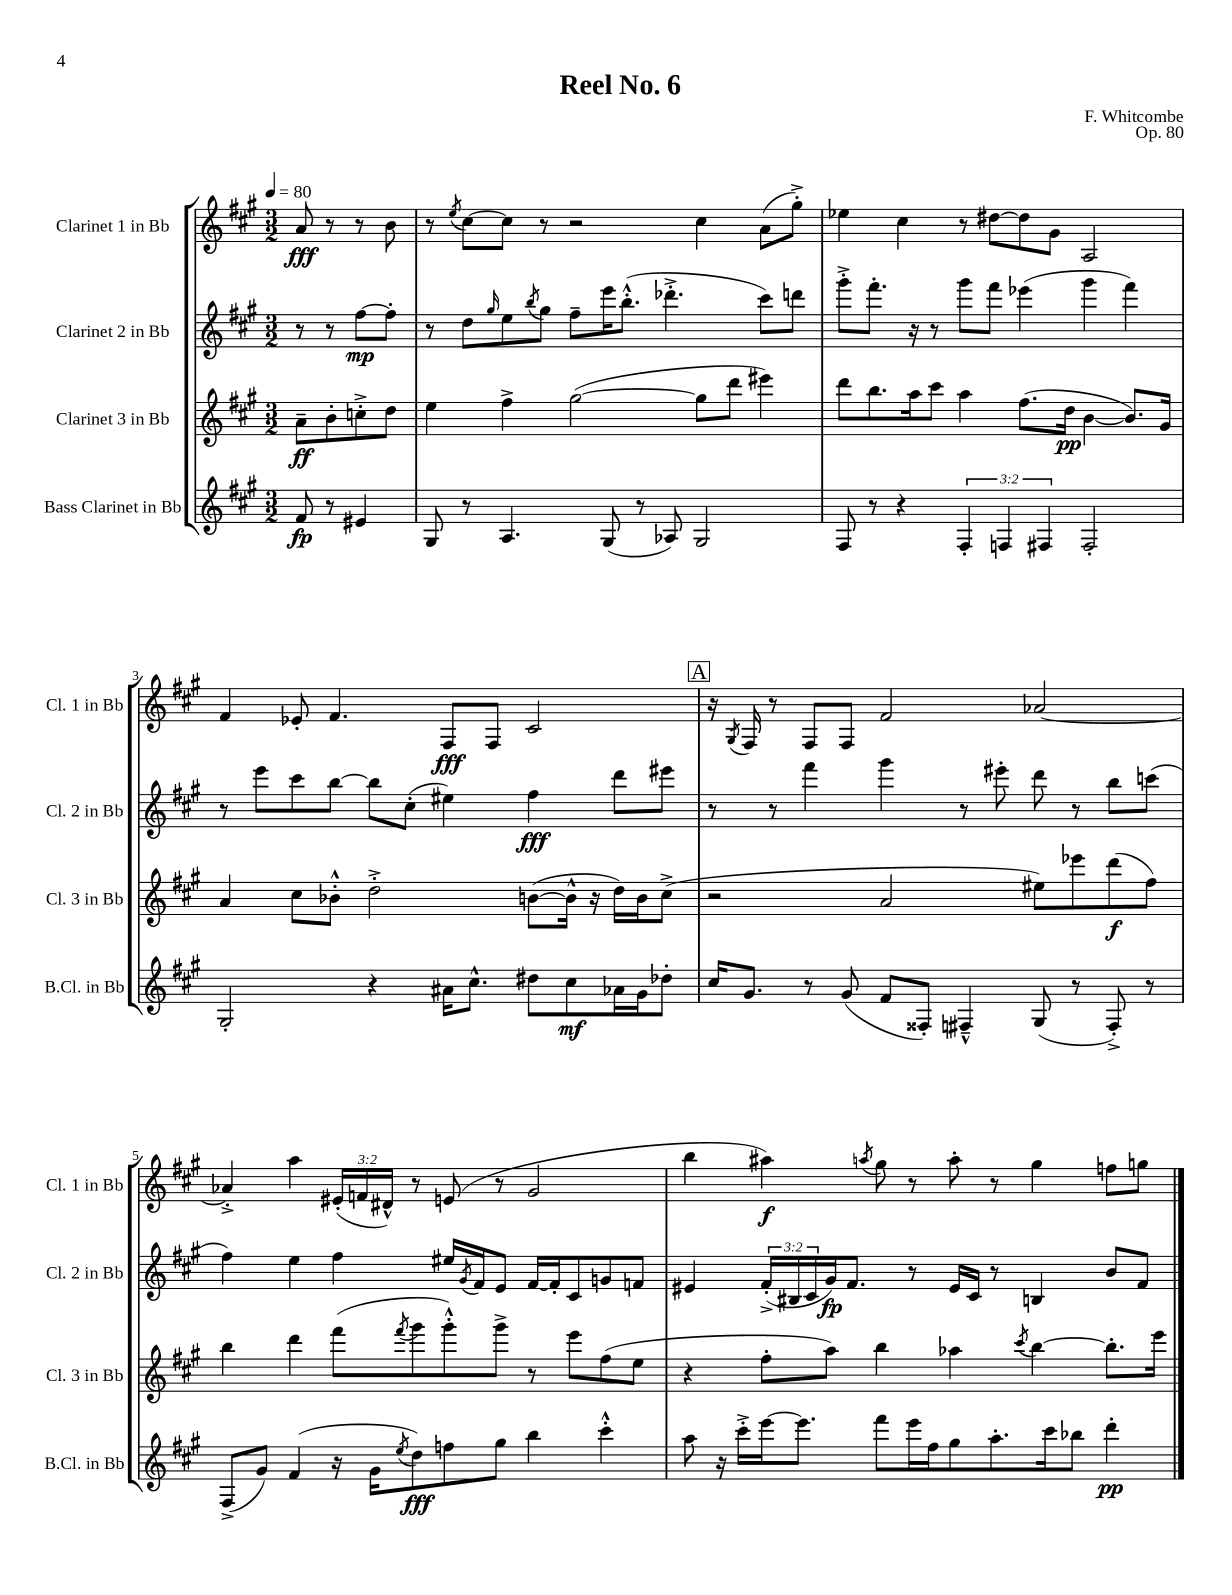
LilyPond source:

\header { title = "Reel No. 6" composer = "F. Whitcombe" opus = "Op. 80" }
<<
\new StaffGroup <<
\new Staff = "s0" \with { instrumentName = "Clarinet 1 in Bb" shortInstrumentName = "Cl. 1 in Bb" } {
    \clef treble \key a \major \numericTimeSignature \time 3/2 \override Staff.TupletNumber.text = #tuplet-number::calc-fraction-text \partial 2 \tempo 4 = 80
    a'8\fff r8 r8 b'8 |
    r8 \acciaccatura { e''8 } cis''8~ cis''8 r8 r2 cis''4 a'8( gis''8-.->) |
    ees''4 cis''4 r8 dis''8~ dis''8 gis'8 a2 |
    fis'4 ees'8-. fis'4. fis8\fff fis8 cis'2 |
    \mark \markup { \box "A" } r16 \acciaccatura { gis8 } fis16 r8 fis8 fis8 fis'2 aes'2~ |
    aes'4-.-> a''4 \tuplet 3/2 { eis'16-.( f'16 dis'16-^) } r8 e'8( r8 gis'2 |
    b''4 ais''4\f) \acciaccatura { a''8 } gis''8 r8 a''8-. r8 gis''4 f''8 g''8 \bar "|." |
}
\new Staff = "s1" \with { instrumentName = "Clarinet 2 in Bb" shortInstrumentName = "Cl. 2 in Bb" } {
    \clef treble \key a \major \numericTimeSignature \time 3/2 \override Staff.TupletNumber.text = #tuplet-number::calc-fraction-text \partial 2
    r8 r8 fis''8~\mp fis''8-. |
    r8 d''8 \grace { gis''16 } e''8 \acciaccatura { b''8 } gis''8 fis''8-- e'''16 b''8.-.-^( des'''4.-.-> cis'''8) d'''8 |
    gis'''8-.-> fis'''8.-. r16 r8 gis'''8 fis'''8 ees'''4( gis'''4 fis'''4) |
    r8 e'''8 cis'''8 b''8~ b''8 cis''8-.( eis''4) fis''4\fff d'''8 eis'''8 |
    \mark \markup { \box "A" } r8 r8 fis'''4 gis'''4 r8 eis'''8-. d'''8 r8 b''8 c'''8( |
    fis''4) e''4 fis''4 eis''16 \acciaccatura { gis'8 } fis'16 e'8 fis'16~ fis'16-. cis'8 g'8 f'8 |
    eis'4 \tuplet 3/2 { fis'16-.->( bis16 cis'16 } gis'16\fp) fis'8. r8 eis'16 cis'16 r8 b4 b'8 fis'8 \bar "|." |
}
\new Staff = "s2" \with { instrumentName = "Clarinet 3 in Bb" shortInstrumentName = "Cl. 3 in Bb" } {
    \clef treble \key a \major \numericTimeSignature \time 3/2 \partial 2
    a'8--\ff b'8-. c''8-.-> d''8 |
    e''4 fis''4-> gis''2~( gis''8 d'''8 eis'''4) |
    d'''8 b''8. a''16 cis'''8 a''4 fis''8.( d''16\pp b'4~ b'8.) gis'16 |
    a'4 cis''8 bes'8-.-^ d''2-.-> b'8~( b'16-^ r16 d''16) b'16 cis''8->( |
    \mark \markup { \box "A" } r2 a'2 eis''8) ees'''8 d'''8\f( fis''8) |
    b''4 d'''4 fis'''8( \acciaccatura { fis'''8 } gis'''8 gis'''8-.-^) gis'''8-> r8 e'''8 fis''8( e''8 |
    r4 fis''8-. a''8) b''4 aes''4 \acciaccatura { cis'''8 } b''4~ b''8.-. e'''16 \bar "|." |
}
\new Staff = "s3" \with { instrumentName = "Bass Clarinet in Bb" shortInstrumentName = "B.Cl. in Bb" } {
    \clef treble \key a \major \numericTimeSignature \time 3/2 \override Staff.TupletNumber.text = #tuplet-number::calc-fraction-text \partial 2
    fis'8\fp r8 eis'4 |
    gis8 r8 a4. gis8( r8 aes8) gis2 |
    fis8 r8 r4 \tuplet 3/2 { fis4-. f4 fis4 } fis2-. |
    gis2-. r4 ais'16 cis''8.-^ dis''8 cis''8\mf aes'16 gis'16 des''8-. |
    \mark \markup { \box "A" } cis''16 gis'8. r8 gis'8( fis'8 fisis8-.) fis4---^ gis8( r8 fis8-.->) r8 |
    fis8->( gis'8) fis'4( r16 gis'16 \acciaccatura { e''8 } d''8\fff) f''8 gis''8 b''4 cis'''4-.-^ |
    a''8 r16 cis'''16-.-> e'''16~ e'''8. fis'''8 e'''16 fis''16 gis''8 a''8.-. cis'''16 bes''8 d'''4-.\pp \bar "|." |
}
>>
>>
